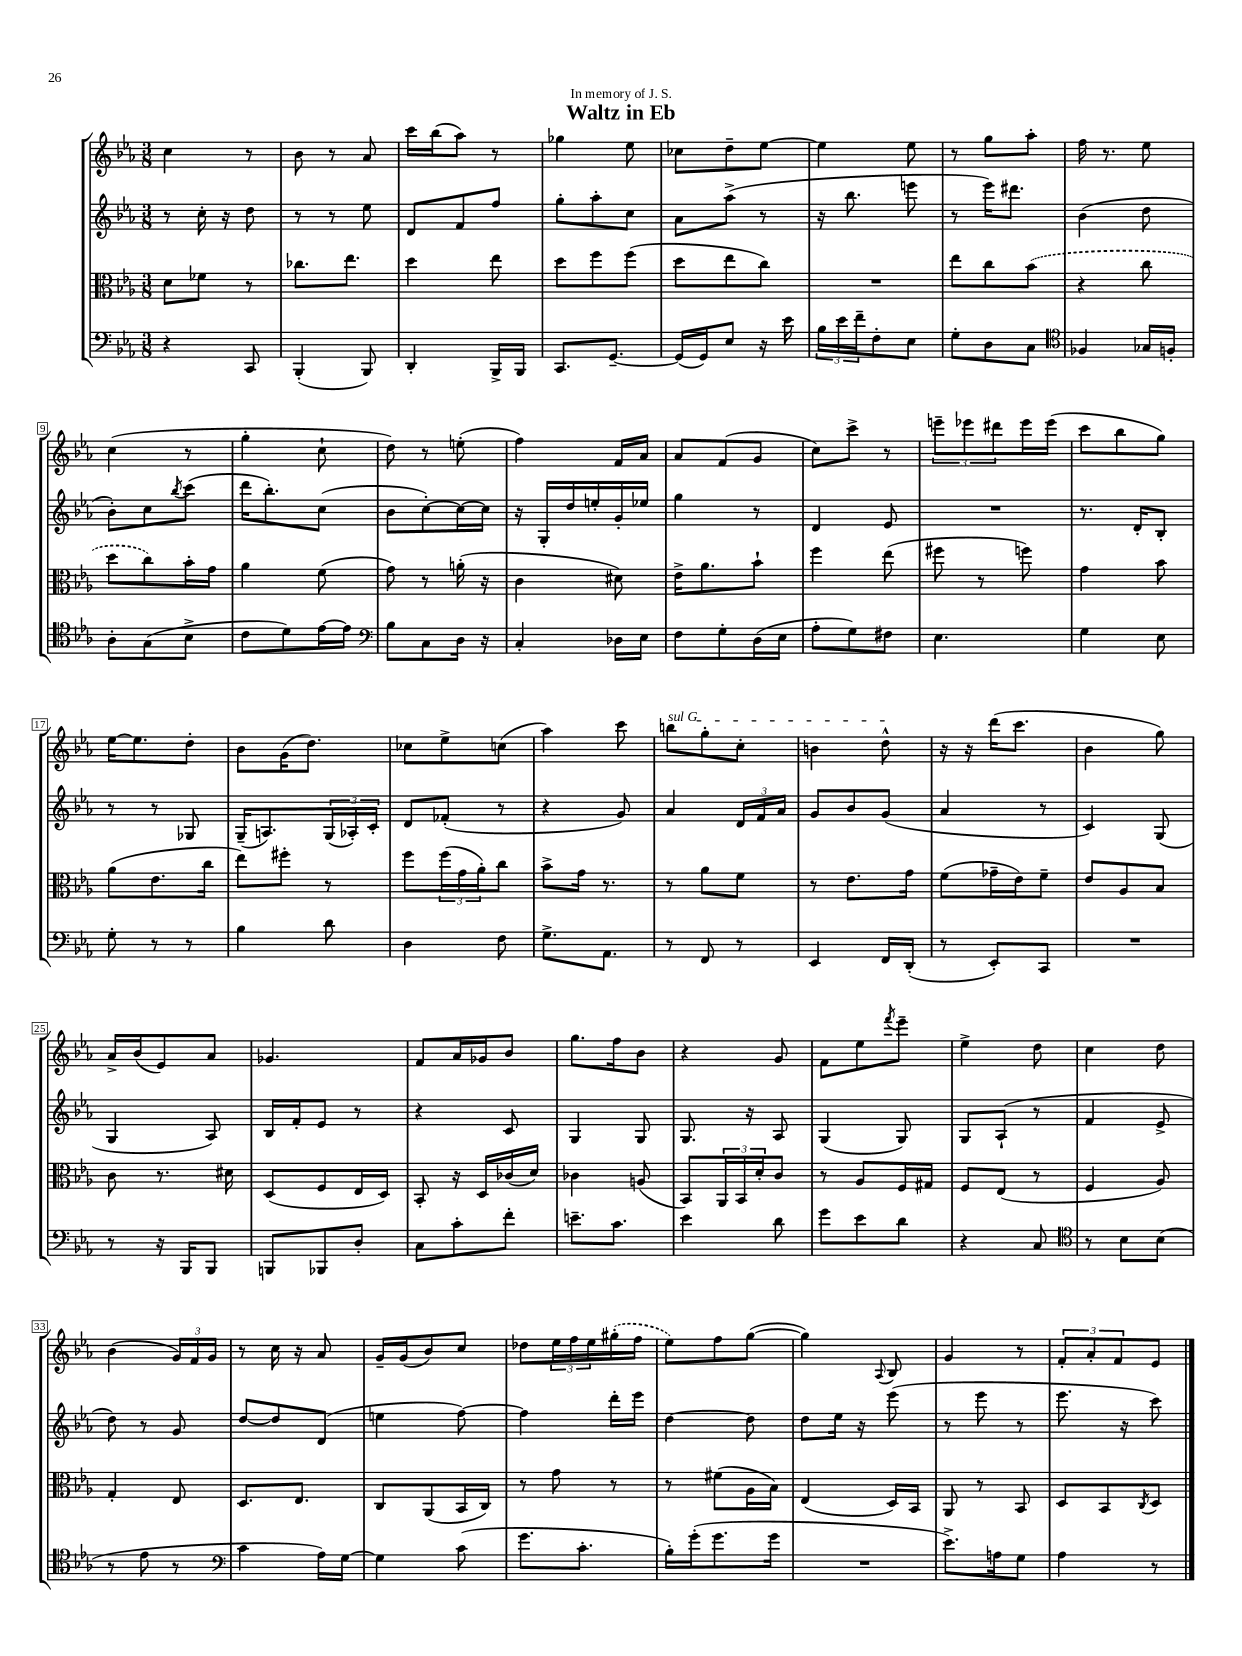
\header { title = "Waltz in Eb" dedication = "In memory of J. S." }
<<
\new StaffGroup <<
\new Staff = "s0" {
    \clef treble \key ees \major \numericTimeSignature \time 3/8
    c''4 r8 |
    bes'8 r8 aes'8 |
    c'''16 bes''16( aes''8) r8 |
    ges''4 ees''8 |
    ces''8 d''8-- ees''8~ |
    ees''4 ees''8 |
    r8 g''8 aes''8-. |
    f''16 r8. ees''8 |
    c''4( r8 |
    g''4-. c''8-! |
    d''8) r8 e''8-.( |
    f''4) f'16 aes'16 |
    aes'8 f'8( g'8 |
    c''8) c'''8-> r8 |
    \tuplet 3/2 { e'''8-- ees'''8 dis'''8 } ees'''16 ees'''16( |
    c'''8 bes''8 g''8) |
    ees''16~ ees''8. d''8-. |
    bes'8 g'16( d''8.) |
    ces''8 ees''8-> c''8( |
    aes''4) c'''8 |
    \once \override TextSpanner.bound-details.left.text = \markup { \italic "sul G" } b''8\startTextSpan g''8-. c''8-. |
    b'4 d''8-^\stopTextSpan |
    r16 r16 d'''16( c'''8. |
    bes'4 g''8) |
    aes'16-> bes'16( ees'8) aes'8 |
    ges'4. |
    f'8 aes'16 ges'16 bes'8 |
    g''8. f''16 bes'8 |
    r4 g'8 |
    f'8 ees''8 \acciaccatura { f'''8 } ees'''8-- |
    ees''4-> d''8 |
    c''4 d''8 |
    bes'4( \tuplet 3/2 { g'16) f'16 g'16 } |
    r8 c''16 r16 aes'8 |
    g'16-- g'16( bes'8) c''8 |
    des''8 \tuplet 3/2 { ees''16 f''16 ees''16 } \once \slurDashed gis''16-.( f''16 |
    ees''8) f''8 g''8~( |
    g''4) \appoggiatura { aes8 } bes8 |
    g'4 r8 |
    \tuplet 3/2 { f'8-. aes'8-. f'8 } ees'8 \bar "|." |
}
\new Staff = "s1" {
    \clef treble \key ees \major \numericTimeSignature \time 3/8
    r8 c''16-. r16 d''8 |
    r8 r8 ees''8 |
    d'8 f'8 f''8 |
    g''8-. aes''8-. c''8 |
    aes'8 aes''8->( r8 |
    r16 bes''8. e'''8 |
    r8 ees'''16) dis'''8. |
    bes'4( d''8 |
    bes'8-.) c''8 \acciaccatura { bes''8 } c'''8( |
    d'''16 bes''8.-.) c''8( |
    bes'8 c''8~-.) c''16~ c''16 |
    r16 g16-. d''16 e''16-. g'16-. ees''16 |
    g''4 r8 |
    d'4 ees'8 |
    R4. |
    r8. d'16-. bes8-. |
    r8 r8 ges8 |
    g16--( a8.) \tuplet 3/2 { g16( aes16-.) c'16-. } |
    d'8 fes'8-.( r8 |
    r4 g'8) |
    aes'4 \tuplet 3/2 { d'16 f'16 aes'16 } |
    g'8 bes'8 g'8( |
    aes'4 r8 |
    c'4) g8( |
    g4 aes8) |
    bes16 f'16-. ees'8 r8 |
    r4 c'8 |
    g4 g8 |
    g8. r16 aes8 |
    g4( g8) |
    g8 aes8-!( r8 |
    f'4 ees'8-> |
    d''8) r8 g'8 |
    d''8~ d''8 d'8( |
    e''4 f''8~) |
    f''4 d'''16-. ees'''16 |
    d''4~ d''8 |
    d''8 ees''16 r16 ees'''8( |
    r8 ees'''8 r8 |
    ees'''8. r16 c'''8) \bar "|." |
}
\new Staff = "s2" {
    \clef alto \key ees \major \numericTimeSignature \time 3/8
    d'8 fes'8 r8 |
    ces''8. ees''8. |
    d''4 ees''8 |
    d''8 f''8 f''8( |
    d''8 ees''8 c''8) |
    R4. |
    ees''8 c''8 \once \slurDashed bes'8( |
    r4 c''8 |
    d''8 c''8) bes'16-. g'16 |
    aes'4 f'8( |
    g'8) r8 a'16-.( r16 |
    c'4 dis'8) |
    ees'16-> aes'8. bes'8-! |
    f''4 ees''8( |
    fis''8 r8 f''8) |
    g'4 bes'8 |
    aes'8( ees'8. c''16 |
    ees''8) fis''8-. r8 |
    f''8 \tuplet 3/2 { f''16( g'16 aes'16-.) } c''8 |
    bes'8-> g'16 r8. |
    r8 aes'8 f'8 |
    r8 ees'8. g'16 |
    f'8( ges'16-- ees'16) f'8-- |
    ees'8 aes8 bes8 |
    c'8 r8. dis'16 |
    d8( f8 ees16 d16) |
    bes,8-. r16 d16 ces'16( d'16) |
    ces'4 a8( |
    bes,8) \tuplet 3/2 { aes,16 bes,16 d'16-. } c'8 |
    r8 aes8 f16 gis16 |
    f8 ees8( r8 |
    f4 aes8) |
    g4-. ees8 |
    d8. ees8. |
    c8 aes,8( bes,16 c16) |
    r8 g'8 r8 |
    r8 fis'8( aes16 bes16) |
    ees4( d16) bes,16 |
    aes,8 r8 bes,8 |
    d8 bes,8 \acciaccatura { c8 } d8 \bar "|." |
}
\new Staff = "s3" {
    \clef bass \key ees \major \numericTimeSignature \time 3/8
    r4 c,8 |
    bes,,4-.( bes,,8) |
    d,4-. bes,,16-> bes,,16 |
    c,8. g,8.~-- |
    g,16( g,16) ees8 r16 ees'16 |
    \tuplet 3/2 { bes16 ees'16 f'16-- } f8-. ees8 |
    g8-. d8 c8 |
    \clef tenor fes4 ges16 f16-. |
    aes8-. g8( bes8-> |
    c'8 d'8) ees'16~ ees'16 |
    \clef bass bes8 c8 d16 r16 |
    c4-. des16 ees16 |
    f8 g8-. d16( ees16 |
    aes8-. g8) fis8 |
    ees4. |
    g4 ees8 |
    g8-. r8 r8 |
    bes4 d'8 |
    d4 f8 |
    g8.-> aes,8. |
    r8 f,8 r8 |
    ees,4 f,16 d,16-.( |
    r8 ees,8-.) c,8 |
    R4. |
    r8 r16 bes,,16 bes,,8 |
    b,,8 bes,,8 d8-. |
    c8 c'8-. f'8-. |
    e'8.-- c'8. |
    ees'4 d'8 |
    g'8 ees'8 d'8 |
    r4 c8 |
    \clef tenor r8 bes8 bes8( |
    r8 ees'8 r8 |
    \clef bass c'4 aes16) g16~ |
    g4 c'8( |
    g'8. c'8.-. |
    bes16-.) g'16-.( g'8. g'16 |
    R4. |
    ees'8.->) a16 g8 |
    aes4 r8 \bar "|." |
}
>>
>>
\layout { \context { \Score \override BarNumber.stencil = #(make-stencil-boxer 0.1 0.3 ly:text-interface::print) } }
